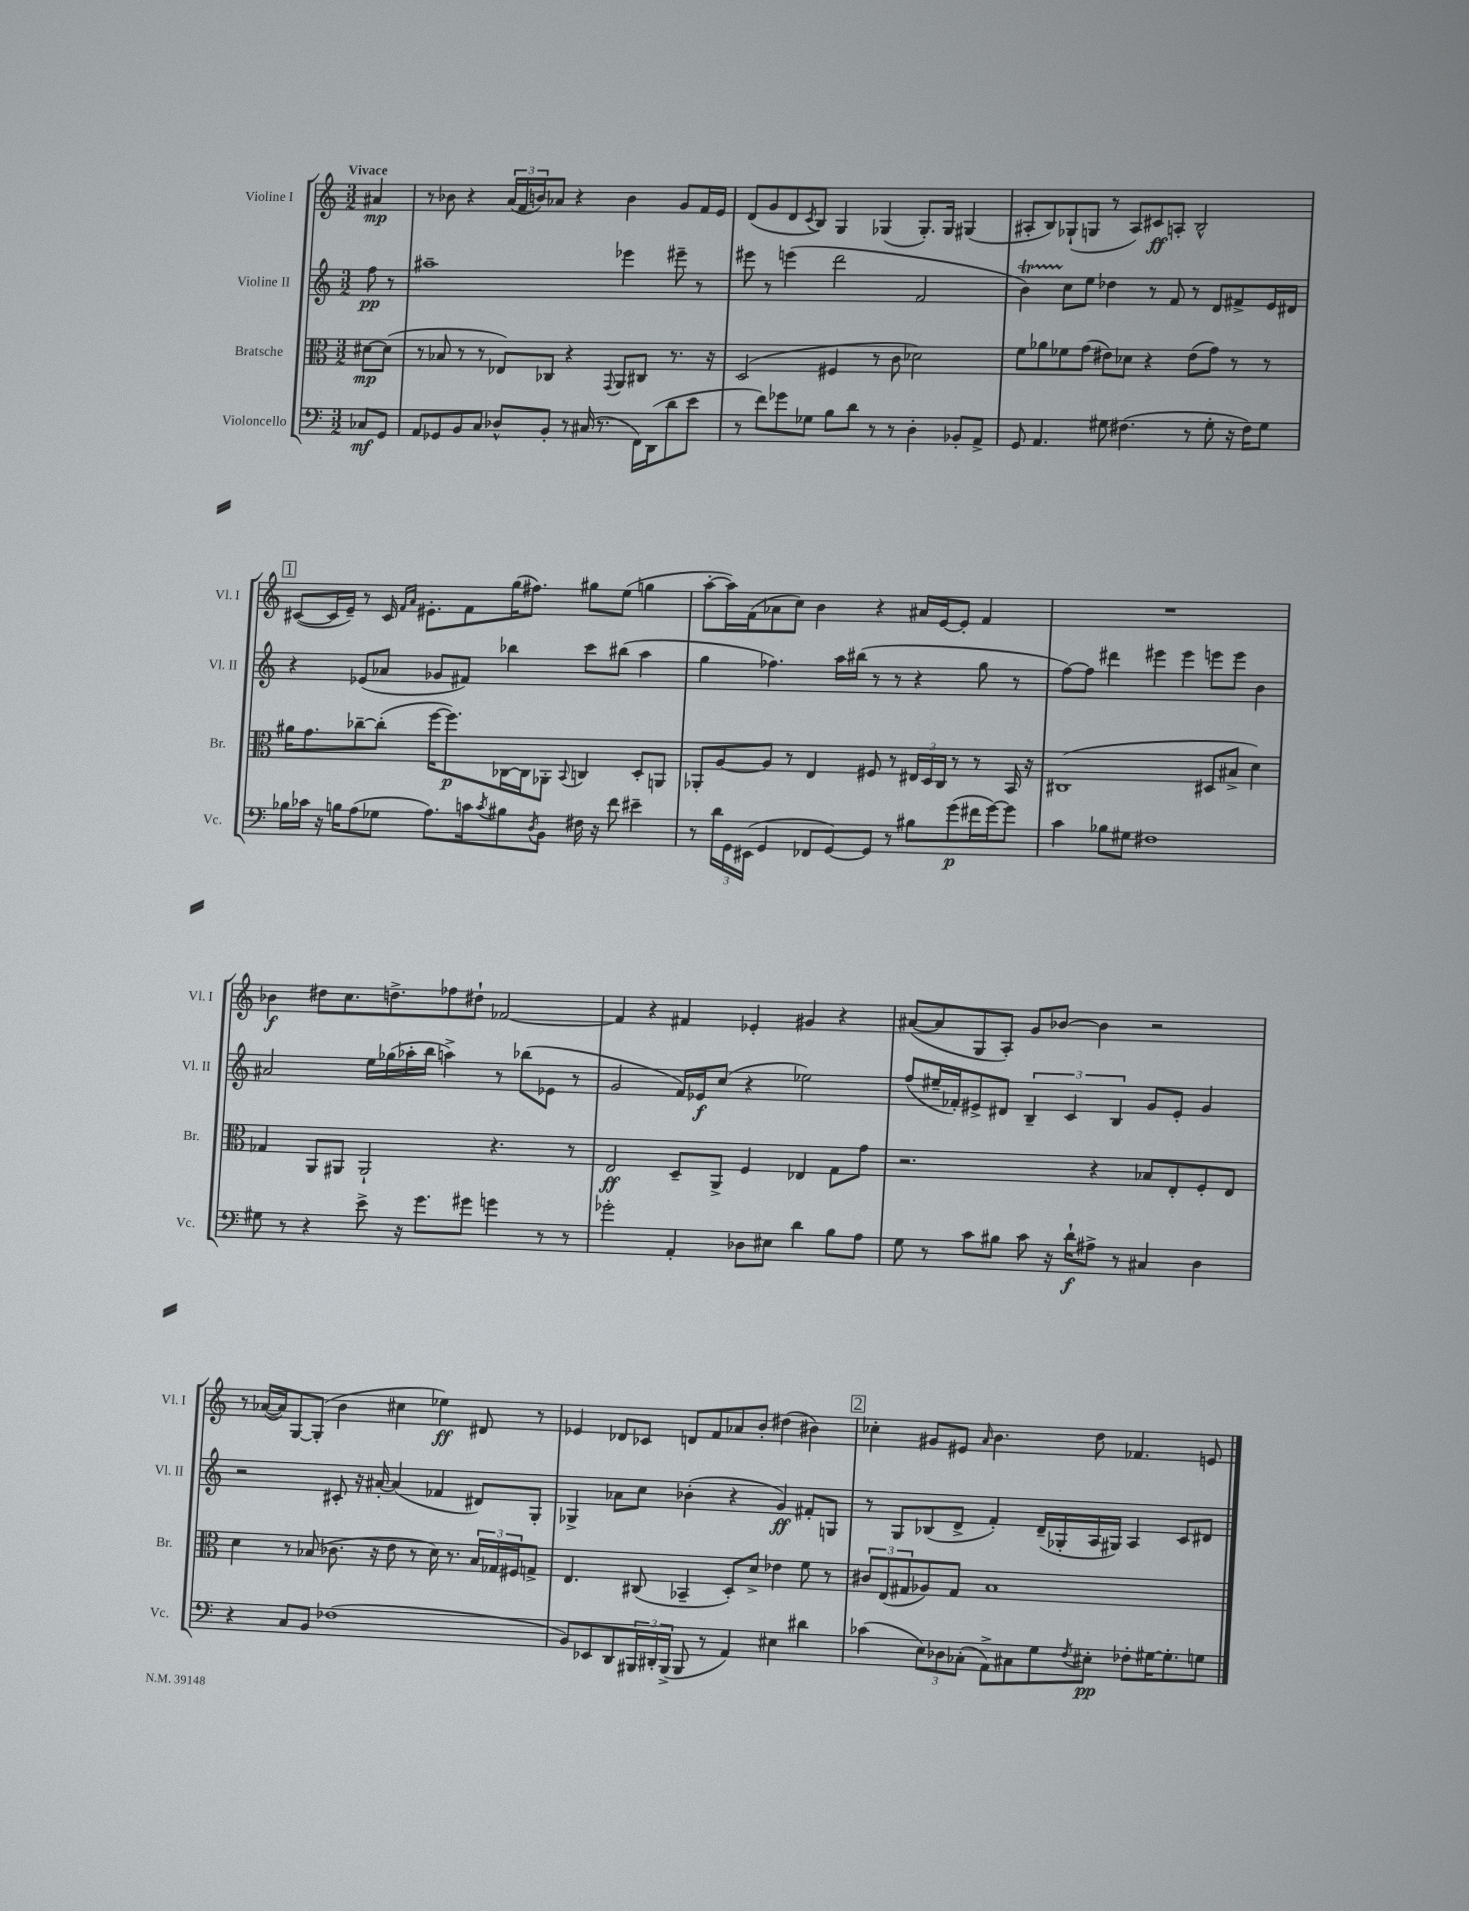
<<
\new StaffGroup <<
\new Staff = "s0" \with { instrumentName = "Violine I" shortInstrumentName = "Vl. I" } {
    \clef treble \key c \major \numericTimeSignature \time 3/2 \partial 4 \tempo "Vivace"
    ais'4\mp |
    r8 bes'8 r4 \tuplet 3/2 { a'16( f'16 b'16) } aes'8 r4 b'4 g'8 f'16 e'16 |
    d'8( g'8 d'8 \acciaccatura { c'8 } b8) g4 ges4( ges8.-.) ges16 gis4( |
    ais8-. b8) ges8-!( g8 r8 ais8) cis'8\ff a8-. b2-^ |
    \mark \markup { \box "1" } cis'8~( cis'16 e'16--) r8 cis'16 \grace { f'16 a'16 } eis'8.-. f'8 g''16( fis''8.) gis''8 e''8( g''4 |
    a''8~-. a''16) f'16( aes'8 c''8) b'4 r4 ais'16 e'16~ e'8-. f'4 |
    R1. |
    bes'4\f dis''8 c''8. d''8.-> fes''8 dis''8-! fes'2~ |
    fes'4 r4 fis'4 ees'4-. gis'4 r4 |
    ais'8~( ais'8 g8 a8-.) g'8 bes'8~ bes'4 r2 |
    r8 aes'16~( aes'16) g8~ g8-.( b'4 cis''4 ees''4\ff) dis'8 r8 |
    ees'4 des'8 ces'8 d'8 f'8 aes'8 b'8-. dis''4( bis'4) |
    \mark \markup { \box "2" } ces''4-. gis'8 eis'8 \grace { a'16 } b'4. d''8 fes'4. e'8 \bar "|." |
}
\new Staff = "s1" \with { instrumentName = "Violine II" shortInstrumentName = "Vl. II" } {
    \clef treble \key c \major \numericTimeSignature \time 3/2 \partial 4
    f''8\pp r8 |
    ais''1-- ees'''4 eis'''8-- r8 |
    eis'''8 r8 e'''4( d'''2 f'2 |
    b'4\startTrillSpan) c''8\stopTrillSpan e''8 des''4 r8 f'8 r8 d'8 fis'8-> e'16 dis'16 |
    \mark \markup { \box "1" } r4 ees'8( aes'8 ges'8 fis'8) bes''4 c'''8 bis''8( a''4 |
    g''4 fes''4.) a''16 bis''16( r8 r8 r4 g''8 r8 |
    f''8~) f''8 dis'''4 eis'''4 eis'''4 e'''8 e'''8 b'4 |
    ais'2 e''16 ges''16( aes''16-. b''16 a''4->) r8 bes''8( ees'8 r8 |
    g'2 f'16) ees'16\f c''8( r4 ees''2) |
    f''8( eis''16-- fes'16-.) eis'8-> dis'8 \tuplet 3/2 { b4-- c'4 b4 } g'8 eis'8-. g'4 |
    r2 cis'8-. r16 ais'16~-. ais'4( fes'4 dis'8) g8-. |
    ges4-> aes'8 c''8 bes'4-.( r4 g'4\ff) fis'8-. g8 |
    \mark \markup { \box "2" } r8 g8 bes8( d'8-> f'4-.) d'16--( ges16-. a16 gis16) a4 c'8 dis'8 \bar "|." |
}
\new Staff = "s2" \with { instrumentName = "Bratsche" shortInstrumentName = "Br." } {
    \clef alto \key c \major \numericTimeSignature \time 3/2 \partial 4
    dis'8~\mp dis'8( |
    r8 bes8 r8 r8 ees8) ces8 r4 \appoggiatura { g,8 } a,8 cis8 r8. r16 |
    d2( fis4 r8 c'8 des'2) |
    f'8 aes'8 fes'8 g'8( eis'8) des'8 r4 eis'8( g'8) r8 r8 |
    \mark \markup { \box "1" } ais'16 g'8. ces''8~-- ces''8-.( f''16~ f''8.\p) ces16~ ces16 aes,8-. \appoggiatura { b,8 } c4 d8-. a,8 |
    aes,8-. a8~ a8 r8 e4 fis8 r8 \tuplet 3/2 { eis16 d16 c16 } r8 r8 b,16 r16 |
    cis1( dis8 bis8-> d'4) |
    ges4 a,8 ais,8 ais,2-! r4. r8 |
    e2\ff d8-- a,8-> f4 ees4 g8 g'8 |
    r2. r4 bes8 e8-. f8-. e8 |
    d'4 r8 bes8( ces'8. r16 e'8 r8 d'16) r8. \tuplet 3/2 { bes16 ges16 fis16 } g8-> |
    e4. cis8( bes,4-- d8-.) d'8-> ees'4 f'8 r8 |
    \mark \markup { \box "2" } \tuplet 3/2 { cis'8 e8( gis8 } aes8) gis8 b1 \bar "|." |
}
\new Staff = "s3" \with { instrumentName = "Violoncello" shortInstrumentName = "Vc." } {
    \clef bass \key c \major \numericTimeSignature \time 3/2 \partial 4
    ces8\mf g,8 |
    a,8 ges,8 b,8 c8 des8-^ b,8-. r8 cis16( r8. f,16) d,16( d'8 e'8 |
    r8 f'8) ges'8 ges8 b8 d'8 r8 r8 d4-. bes,8-. a,8-> |
    g,8 a,4. gis8 fis4.( r8 gis8-. r16 fis16) gis8 |
    \mark \markup { \box "1" } bes16 ces'16 r16 b16 a8( ges8 a8.) c'16 \acciaccatura { c'8 } bis8 \acciaccatura { d8 } b,8 fis16 r16 f'8 eis'4-- |
    r8 \tuplet 3/2 { d'16 g,16 eis,16( } g,4 fes,8 g,8~) g,8 r8 bis8 g'8\p( fis'16 g'16~) g'8 |
    c'4 bes8 gis8 fis1 |
    gis8 r8 r4 e'8-> r16 g'8. gis'8 g'4 r8 r8 |
    ges'2-. a,4-. des8 eis8 d'4 b8 a8 |
    g8 r8 c'8 bis8 c'8 r16 d'16-!\f ais8-> r8 cis4 d4 |
    r4 c8 b,8 fes1( |
    b,8) ees,8 d,8 \tuplet 3/2 { bis,,16 dis,16-. bis,,16->( } bis,,8 r8 a,4) eis4 dis'4 |
    \mark \markup { \box "2" } ces'4( \tuplet 3/2 { e8) des8 ces8-.( } a,8->) cis8 g8 \acciaccatura { f8 } eis8-.\pp fes8-. gis16~ gis8.-. g8 \bar "|." |
}
>>
>>
\layout { \context { \Score \remove "Bar_number_engraver" } }
